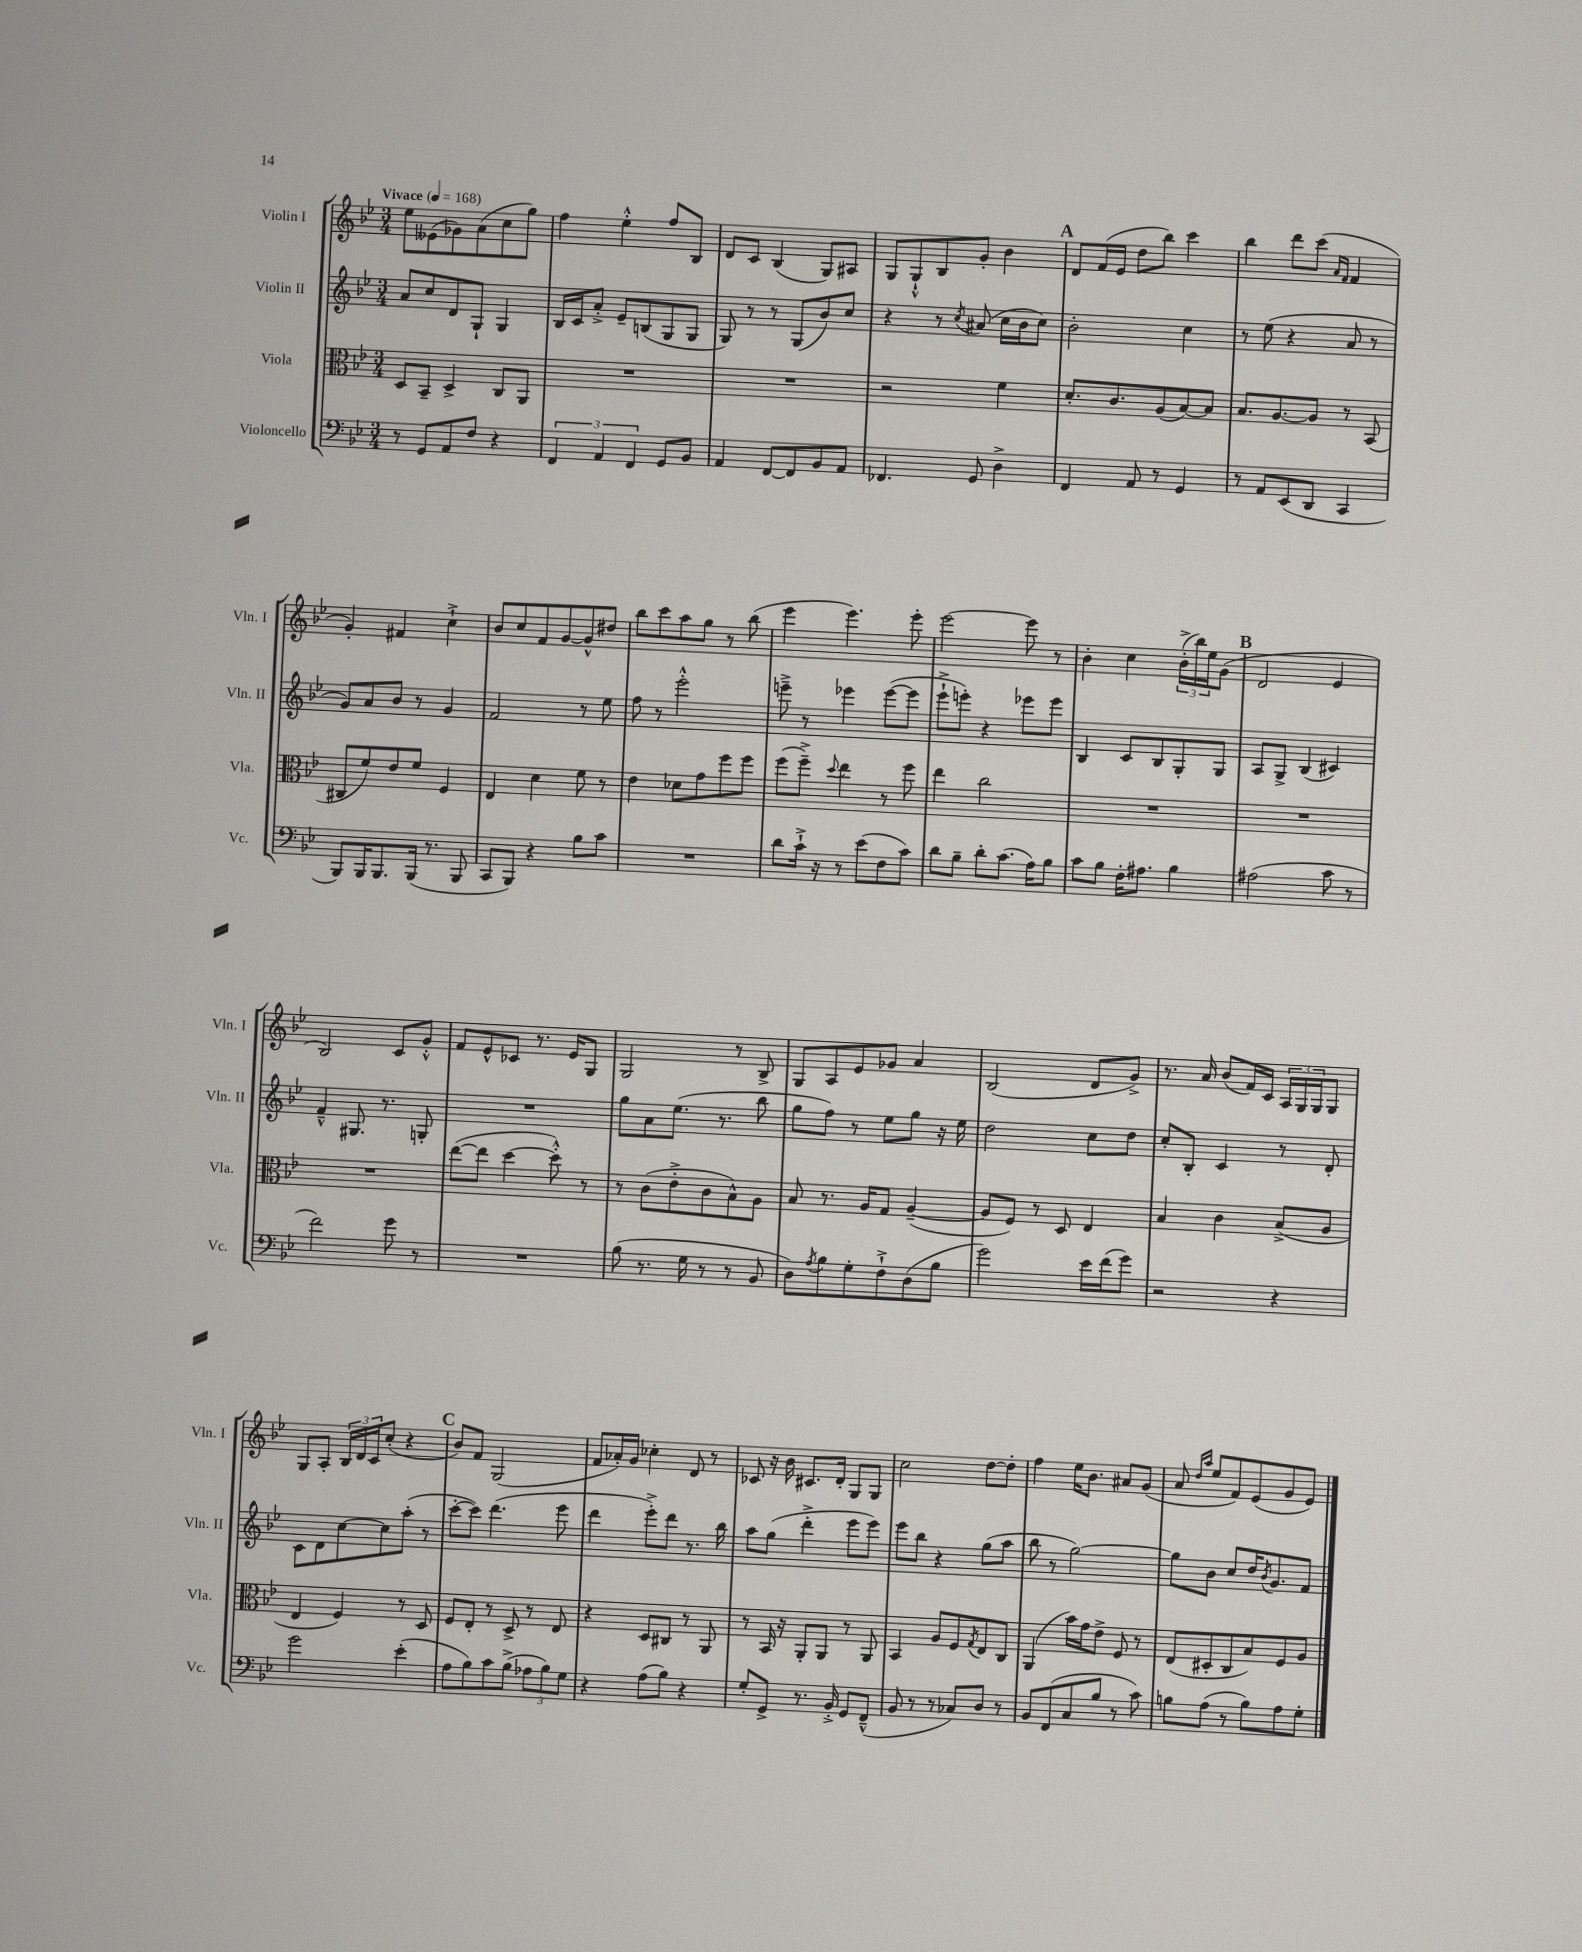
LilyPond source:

<<
\new StaffGroup <<
\new Staff = "s0" \with { instrumentName = "Violin I" shortInstrumentName = "Vln. I" } {
    \clef treble \key bes \major \numericTimeSignature \time 3/4 \tempo "Vivace" 4 = 168
    ees''8 eeses'8( ges'8) a'8( c''8 g''8) |
    f''4 ees''4-.-^ f''8 bes8 |
    d'8 c'8 bes4( g8) ais8 |
    g8 g8-!-^ bes8 g'8-. bes'4 |
    \mark \markup { \bold "A" } d'8 f'16( ees'16 d''8 bes''8) c'''4 |
    bes''4 d'''8 c'''8( \grace { a'16 f'16 } f'4 |
    g'4-.) fis'4 c''4-!-> |
    bes'8 c''8 f'8 g'8~ g'8-^ dis''8 |
    bes''8 c'''8 a''8 g''8 r8 bes''8( |
    ees'''4 ees'''4.) ees'''8-. |
    ees'''2~ ees'''8 r8 |
    bes'4-. c''4 \tuplet 3/2 { bes'16-.->( bes''16) ees''16 } g'8( |
    \mark \markup { \bold "B" } d'2 ees'4 |
    bes2) c'8 g'8-.-^ |
    f'8 ees'8-^ ces'8 r8. ees'16 g8 |
    g2 r8 bes8-> |
    g8 a8 ees'8 ges'8 a'4 |
    bes2( d'8 g'8->) |
    r8. a'16 bes'8( f'16) c'16 \tuplet 3/2 { a16 g16 g16 } g8 |
    g8 a8-. \tuplet 3/2 { bes16 d'16 c'16 } c''8-.( r4 |
    \mark \markup { \bold "C" } bes'8) f'8 g2( |
    f'8 aes'16-.) g'16 ces''4-. d'8 r8 |
    ces'8 r16 bes'16 cis'8. d'16-. g8 g8 |
    c''2 d''8~ d''8-. |
    f''4 ees''16 bes'8. ais'8 g'8( |
    a'8 \grace { d''16 a''16 } ees''8 f'8) ees'8( g'8 ees'8) \bar "|." |
}
\new Staff = "s1" \with { instrumentName = "Violin II" shortInstrumentName = "Vln. II" } {
    \clef treble \key bes \major \numericTimeSignature \time 3/4
    a'8 c''8 d'8 g8-! g4 |
    bes16 c'16 a'8-.-> ees'8-- b8( g8 g8 |
    g8) r8 r8 g8( bes'8) c''8 |
    r4 r8 \acciaccatura { c''8 } ais'8( c''16 bes'16 c''8) |
    \mark \markup { \bold "A" } bes'2-. c''4 |
    r8 ees''8( r4 a'8 r8 |
    g'8) a'8 bes'8 r8 g'4 |
    f'2 r8 ees''8 |
    f''8 r8 ees'''2-.-^ |
    e'''8---> r8 ees'''4 ees'''8~( ees'''8 |
    ees'''8-!-> e'''8-.) r4 ees'''8 ees'''8 |
    bes4 c'8 bes8 g8-. g8 |
    \mark \markup { \bold "B" } a8 g8-> bes4( cis'4) |
    f'4---^ gis8. r8. g8-. |
    R2. |
    g''8 a'8 ees''8.( r8. bes''8 |
    g''8 f''8) r8 ees''8 g''8 r16 ees''16 |
    d''2 c''8 d''8 |
    c''8-. bes8-. c'4 r8 d'8-. |
    c'8 d'8 c''8~ c''8 a''8-.( r8 |
    \mark \markup { \bold "C" } c'''8~-. c'''8) d'''4.( ees'''8 |
    d'''4 ees'''8-.->) d'''8 r8. bes''16 |
    a''8 g''8( d'''4-.-> ees'''8 ees'''8) |
    ees'''8 bes''8 r4 g''8( a''8 |
    bes''8 r8 g''2~) |
    g''8 bes'8 c''8 d''16 \acciaccatura { bes'8 } g'8. f'8 \bar "|." |
}
\new Staff = "s2" \with { instrumentName = "Viola" shortInstrumentName = "Vla." } {
    \clef alto \key bes \major \numericTimeSignature \time 3/4
    d8 bes,8-- d4-> c8 a,8 |
    R2. |
    R2. |
    r2 f'4 |
    \mark \markup { \bold "A" } d'8.-. c'8. a8( bes8~) bes8 |
    bes8. a8.~ a8 r8 bes,8( |
    cis8 f'8) ees'8 f'8 f4 |
    ees4 d'4 f'8 r8 |
    ees'4 des'8 g'8 f''8 f''8 |
    f''8( f''8--->) \appoggiatura { d''8 } ees''4 r8 f''8 |
    ees''4 c''2 |
    R2. |
    \mark \markup { \bold "B" } R2. |
    R2. |
    ees''8~( ees''8 d''4~ d''8-.-^) r8 |
    r8 c'8( ees'8-.-> c'8 bes8-^) a8 |
    bes8 r8. a16 g8 a4~--( |
    a8 f8) r8 d8 ees4 |
    bes4 c'4 bes8->( a8 |
    ees4 f4) r8 d8 |
    \mark \markup { \bold "C" } f8 ees8-. r8 d8-> r8 ees8 |
    r4 d8 cis8 r8 a,8 |
    r8 bes,16 r16 a,8-. a,8 r8 a,8 |
    bes,4 a8 f8 \acciaccatura { g8 } ees8 c8 |
    a,4( bes'16) g'16 ees'8-> f8 r8 |
    ees8( dis8-. c8 bes8) f8 a8 \bar "|." |
}
\new Staff = "s3" \with { instrumentName = "Violoncello" shortInstrumentName = "Vc." } {
    \clef bass \key bes \major \numericTimeSignature \time 3/4
    r8 g,8 a,8 f8 r4 |
    \tuplet 3/2 { f,4 a,4 f,4 } g,8 bes,8 |
    a,4 f,8~ f,8 bes,8 a,8 |
    fes,4. g,8 d4-> |
    \mark \markup { \bold "A" } f,4 a,8 r8 g,4 |
    r8 a,8 ees,8( d,8 c,4 |
    bes,,8) bes,,16 bes,,8. bes,,16( r8. bes,,8 |
    c,8 bes,,8) r4 bes8 c'8 |
    R2. |
    d'8 c'16-!-> r16 r8 ees'8( f8 c'8) |
    d'8 bes8-- d'8-. c'8.( a16) bes8 |
    c'8 bes8 f16-. ais8. bes4 |
    \mark \markup { \bold "B" } ais2( c'8 r8 |
    f'2) g'8 r8 |
    R2. |
    bes8( r8. g16 r8 r8 bes,8 |
    d8) \acciaccatura { a8 } bes8 g8-. f8-!-> d8( bes8 |
    g'2) ees'16 f'16( g'8) |
    r2 r4 |
    g'2 ees'4-.( |
    \mark \markup { \bold "C" } a8 bes8) c'8 bes8->( \tuplet 3/2 { aes8 bes8) g8 } |
    r4 a8( bes8) r4 |
    g8-. g,8-> r8. bes,16-.-> g,8 f,8---^( |
    bes,8 r8 r8 ces8) d8 r8 |
    bes,8 f,8( c8 bes8 r8 c'8) |
    b8 a8( r8 b8) a8 g8-. \bar "|." |
}
>>
>>
\layout { \context { \Score \remove "Bar_number_engraver" } }
